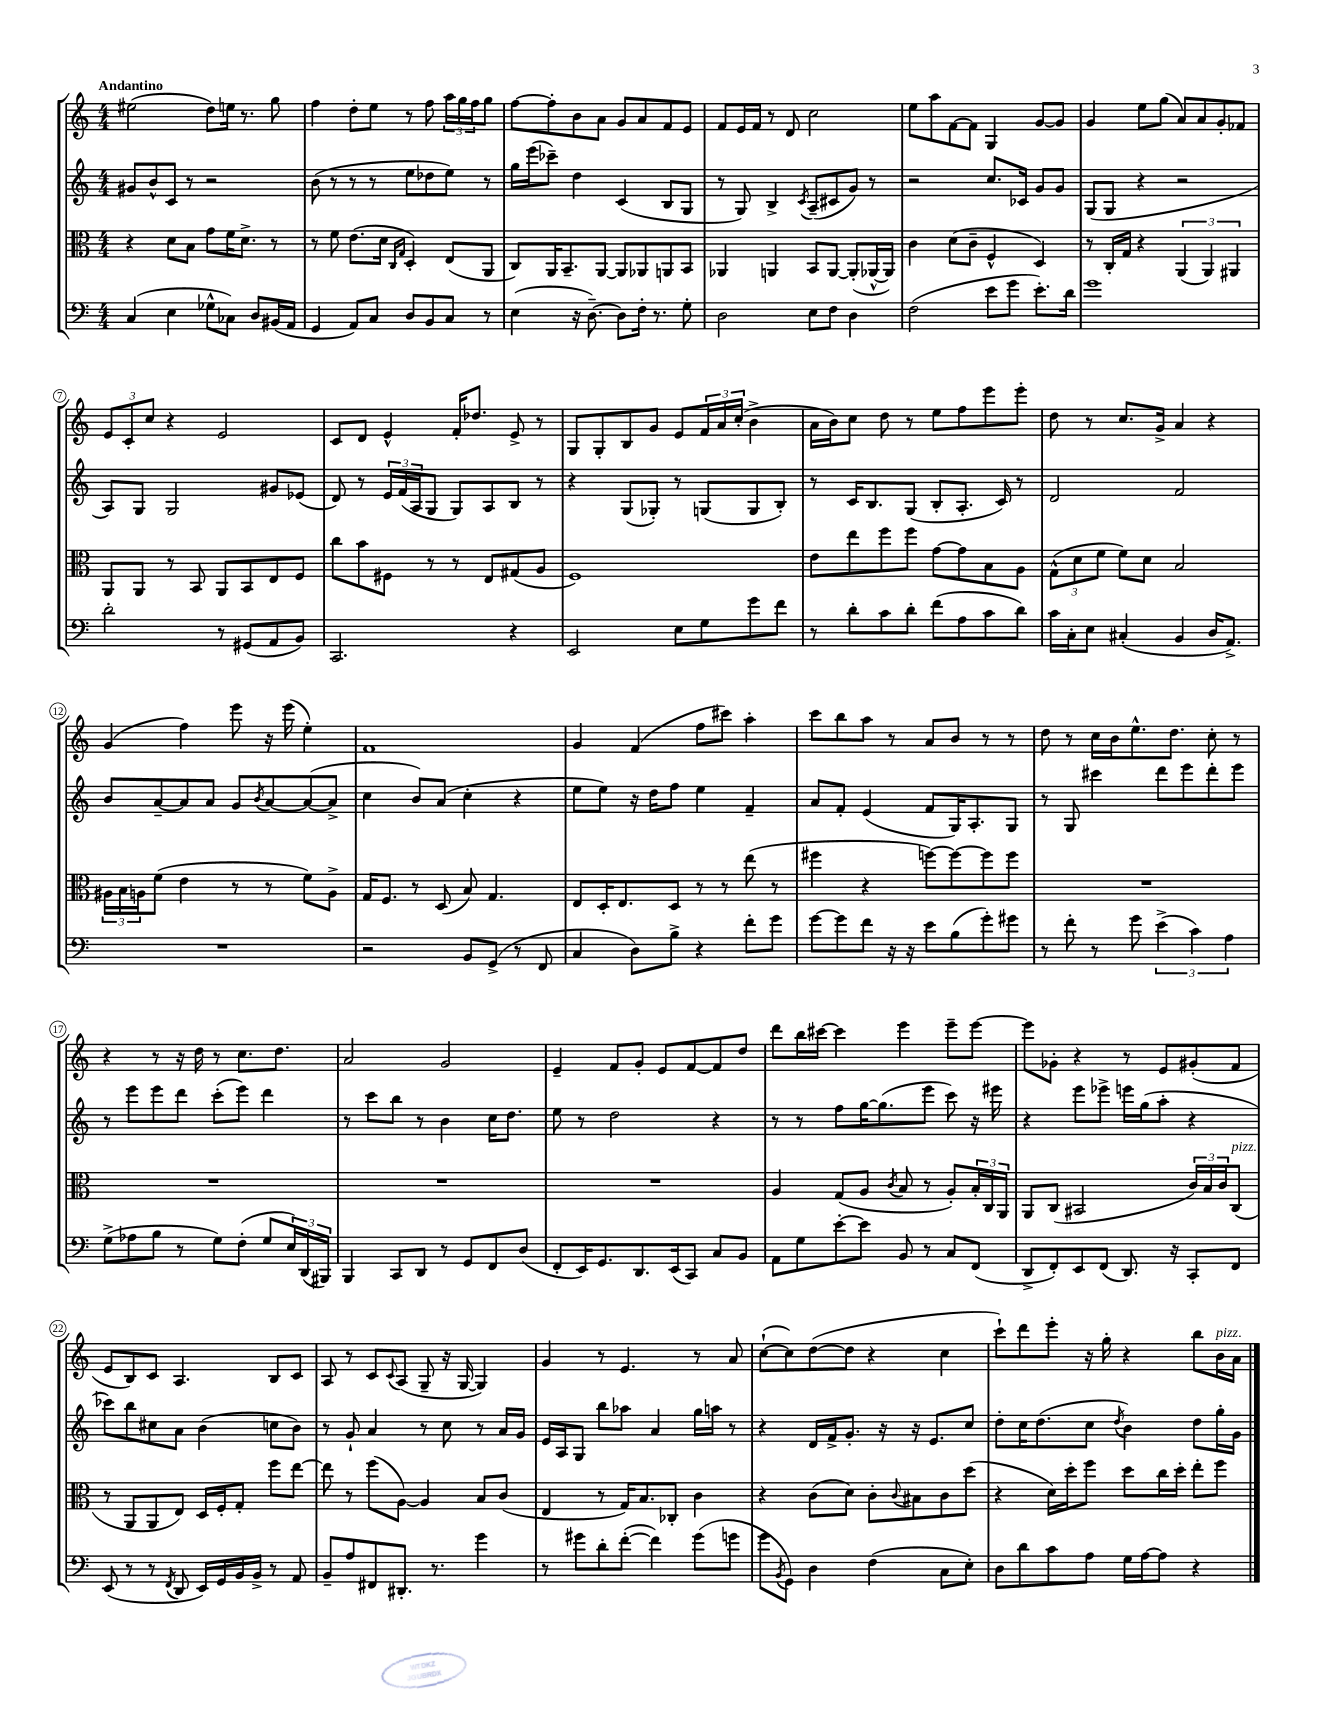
<<
\new StaffGroup <<
\new Staff = "s0" {
    \clef treble \key c \major \numericTimeSignature \time 4/4 \tempo "Andantino"
    eis''2( d''8) e''16 r8. g''8 |
    f''4 d''8-. e''8 r8 f''8 \tuplet 3/2 { a''16 g''16 f''16 } g''8 |
    f''8~ f''8-. b'8 a'8 g'8 a'8 f'8 e'8 |
    f'8 e'16 f'16 r8 d'8 c''2 |
    e''8 a''8 f'8~ f'8 g4 g'8~ g'8 |
    g'4 e''8 g''8( a'8) a'8 g'8-. fes'8 |
    \tuplet 3/2 { e'8 c'8-. c''8 } r4 e'2 |
    c'8 d'8 e'4-^ f'16-. des''8. e'8-> r8 |
    g8 g8-. b8 g'8 e'8 \tuplet 3/2 { f'16 a'16 c''16-.( } b'4-> |
    a'16 b'16) c''8 d''8 r8 e''8 f''8 e'''8 e'''8-. |
    d''8 r8 c''8. g'16-> a'4 r4 |
    g'4( f''4) e'''8 r16 e'''16( e''4-.) |
    f'1 |
    g'4 f'4( f''8 cis'''8) a''4-. |
    c'''8 b''8 a''8 r8 a'8 b'8 r8 r8 |
    d''8 r8 c''16 b'16 e''8.-^ d''8. c''8-. r8 |
    r4 r8 r16 d''16 r8 c''8. d''8. |
    a'2 g'2 |
    e'4-- f'8 g'8-. e'8 f'8~ f'8 d''8 |
    d'''8 b''16 cis'''16~ cis'''4 e'''4 e'''8-- e'''8~ |
    e'''8 ges'8-. r4 r8 e'8 gis'8-.( f'8 |
    e'8 b8) c'8 a4. b8 c'8 |
    a8 r8 c'8 \appoggiatura { c'8 } a8( g8-- r16 g16~ g4) |
    g'4 r8 e'4. r8 a'8 |
    c''8~-!( c''8) d''8~( d''8 r4 c''4 |
    c'''8-!) d'''8 e'''8-. r16 g''16-. r4 b''8 b'16^\markup { \italic "pizz." } a'16 \bar "|." |
}
\new Staff = "s1" {
    \clef treble \key c \major \numericTimeSignature \time 4/4
    gis'8 b'8-^ c'8 r8 r2 |
    b'8( r8 r8 r8 e''8 des''8 e''8) r8 |
    g''16 e'''16( ces'''8--) d''4 c'4( b8 g8 |
    r8 g8) b4-> \acciaccatura { c'8 } a8--( cis'8 g'8) r8 |
    r2 c''8. ces'16 g'8 g'8 |
    g8( g8 r4 r2 |
    a8) g8 g2 gis'8 ees'8( |
    d'8) r8 \tuplet 3/2 { e'16 f'16( a16 } g8 g8) a8 b8 r8 |
    r4 g8( ges8-.) r8 g8( g8 b8-.) |
    r8 c'16 b8. g8( b8-. a8.-. c'16) r8 |
    d'2 f'2 |
    b'8 a'8~-- a'8 a'8 g'8 \acciaccatura { b'8 } a'8~ a'8~( a'8-> |
    c''4 b'8) a'8( c''4-. r4 |
    e''8 e''8) r16 d''16 f''8 e''4 f'4-- |
    a'8 f'8-. e'4( f'8 g16) a8.-. g8 |
    r8 g8 cis'''4 d'''8 e'''8 d'''8-. e'''8 |
    r8 e'''8 e'''8 d'''8 c'''8-.( e'''8) d'''4 |
    r8 c'''8 b''8 r8 b'4 c''16 d''8. |
    e''8 r8 d''2 r4 |
    r8 r8 f''8 g''16~ g''8.( e'''8 c'''8) r16 eis'''16 |
    r4 e'''8 ees'''8-> e'''16 g''16( a''8-. r4 |
    ces'''8) b''8 cis''8 a'8 b'4( c''8 b'8) |
    r8 g'8-! a'4 r8 c''8 r8 a'16 g'16 |
    e'16 a16 g8 b''8 aes''8 a'4 g''16 a''16 r8 |
    r4 d'16 f'16-> g'8.-. r16 r16 e'8. c''8 |
    d''8-. c''16 d''8.( c''8 \acciaccatura { d''8 } b'4) d''8 g''16-. g'16 \bar "|." |
}
\new Staff = "s2" {
    \clef alto \key c \major \numericTimeSignature \time 4/4
    r4 d'8 b8 g'8 f'16 d'8.-> r8 |
    r8 f'8 e'8.( d'16 \grace { c16 g16 } d4-.) e8( a,8 |
    c8) a,16 b,8.-- a,8~ a,8 aes,8 a,8 b,8 |
    aes,4 a,4 b,8 a,8~ a,8-.( aes,16~-^ aes,16) |
    c'4 d'8( c'8-- f4-^ d4) |
    r8 c16-. g16 r4 \tuplet 3/2 { a,4( a,4) ais,4 } |
    a,8 a,8 r8 b,8 a,8 b,8 e8 f8 |
    c''8 b'8 fis8 r8 r8 e8 gis8( a8 |
    f1) |
    e'8 e''8 f''8 f''8 g'8~ g'8 b8 a8 |
    \tuplet 3/2 { g8-^( d'8 f'8 } f'8) d'8 b2 |
    \tuplet 3/2 { ais16 b16 a16 } f'8( e'4 r8 r8 f'8) a8-> |
    g16 f8. r8 d8( b8) g4. |
    e8 d16-. e8. d8 r8 r8 e''8( r8 |
    fis''4 r4 f''8~) f''8~ f''8 f''8 |
    R1 |
    R1 |
    R1 |
    R1 |
    a4 g8( a8 \acciaccatura { c'8 } b8 r8 a8-.) \tuplet 3/2 { b16-. c16 a,16 } |
    a,8 c8( bis,2 \tuplet 3/2 { c'16) b16 c'16 } c8^\markup { \italic "pizz." }( |
    r8 a,8 a,8 e8) d16 f16-. g8-. f''8 e''8~ |
    e''8 r8 f''8( a8~) a4 b8 c'8( |
    e4 r8 g16) b8. ces8-. c'4 |
    r4 c'8( d'8) c'8-. \appoggiatura { c'8 } bis8 c'8 d''8( |
    r4 d'16) d''16-. f''8 d''8 c''16 d''16-. e''8-. f''8 \bar "|." |
}
\new Staff = "s3" {
    \clef bass \key c \major \numericTimeSignature \time 4/4
    c4( e4 ges8-^ ces8) d8 bis,16( a,16 |
    g,4 a,8) c8 d8 b,8 c8 r8 |
    e4( r16 d8.~--) d8 f16-. r8. g8-. |
    d2 e8 f8 d4 |
    f2( e'8 g'8 e'8.-.) d'16 |
    g'1 |
    d'2-. r8 gis,8( a,8 b,8) |
    c,2. r4 |
    e,2 e8 g8 g'8 f'8 |
    r8 d'8-. c'8 d'8-. f'8( a8 c'8 d'8) |
    c'16 c16-. e8 cis4-.( b,4 d16 a,8.->) |
    R1 |
    r2 b,8 g,8->( r8 f,8 |
    c4 d8) b8-> r4 f'8-. g'8 |
    g'8~ g'8 f'8 r16 r16 e'8 b8( g'8-.) gis'8 |
    r8 f'8-. r8 g'8 \tuplet 3/2 { e'4->( c'4) a4 } |
    g8->( aes8 b8 r8 g8) f8-.( g8 \tuplet 3/2 { e16) d,16( bis,,16) } |
    b,,4 c,8 d,8 r8 g,8 f,8 d8( |
    f,8-. e,16) g,8. d,8. e,16( c,8) c8 b,8 |
    a,8 g8 e'8~-. e'8 b,8 r8 c8 f,8( |
    d,8-> f,8-.) e,8 f,8( d,8.) r16 c,8-. f,8 |
    e,8( r8 r8 \acciaccatura { f,8 } d,8 e,16) g,16 b,16 b,16-> r8 a,8 |
    b,8-- a8 fis,8 dis,8.-. r8. g'4 |
    r8 gis'8 d'8-. f'8~-.( f'4) gis'8( g'8 |
    g'8 \acciaccatura { b,8 } g,8) d4 f4( c8 e8-.) |
    d8 d'8 c'8 a8 g16 a16~ a8 r4 \bar "|." |
}
>>
>>
\layout { \context { \Score \override BarNumber.stencil = #(make-stencil-circler 0.1 0.3 ly:text-interface::print) } }
